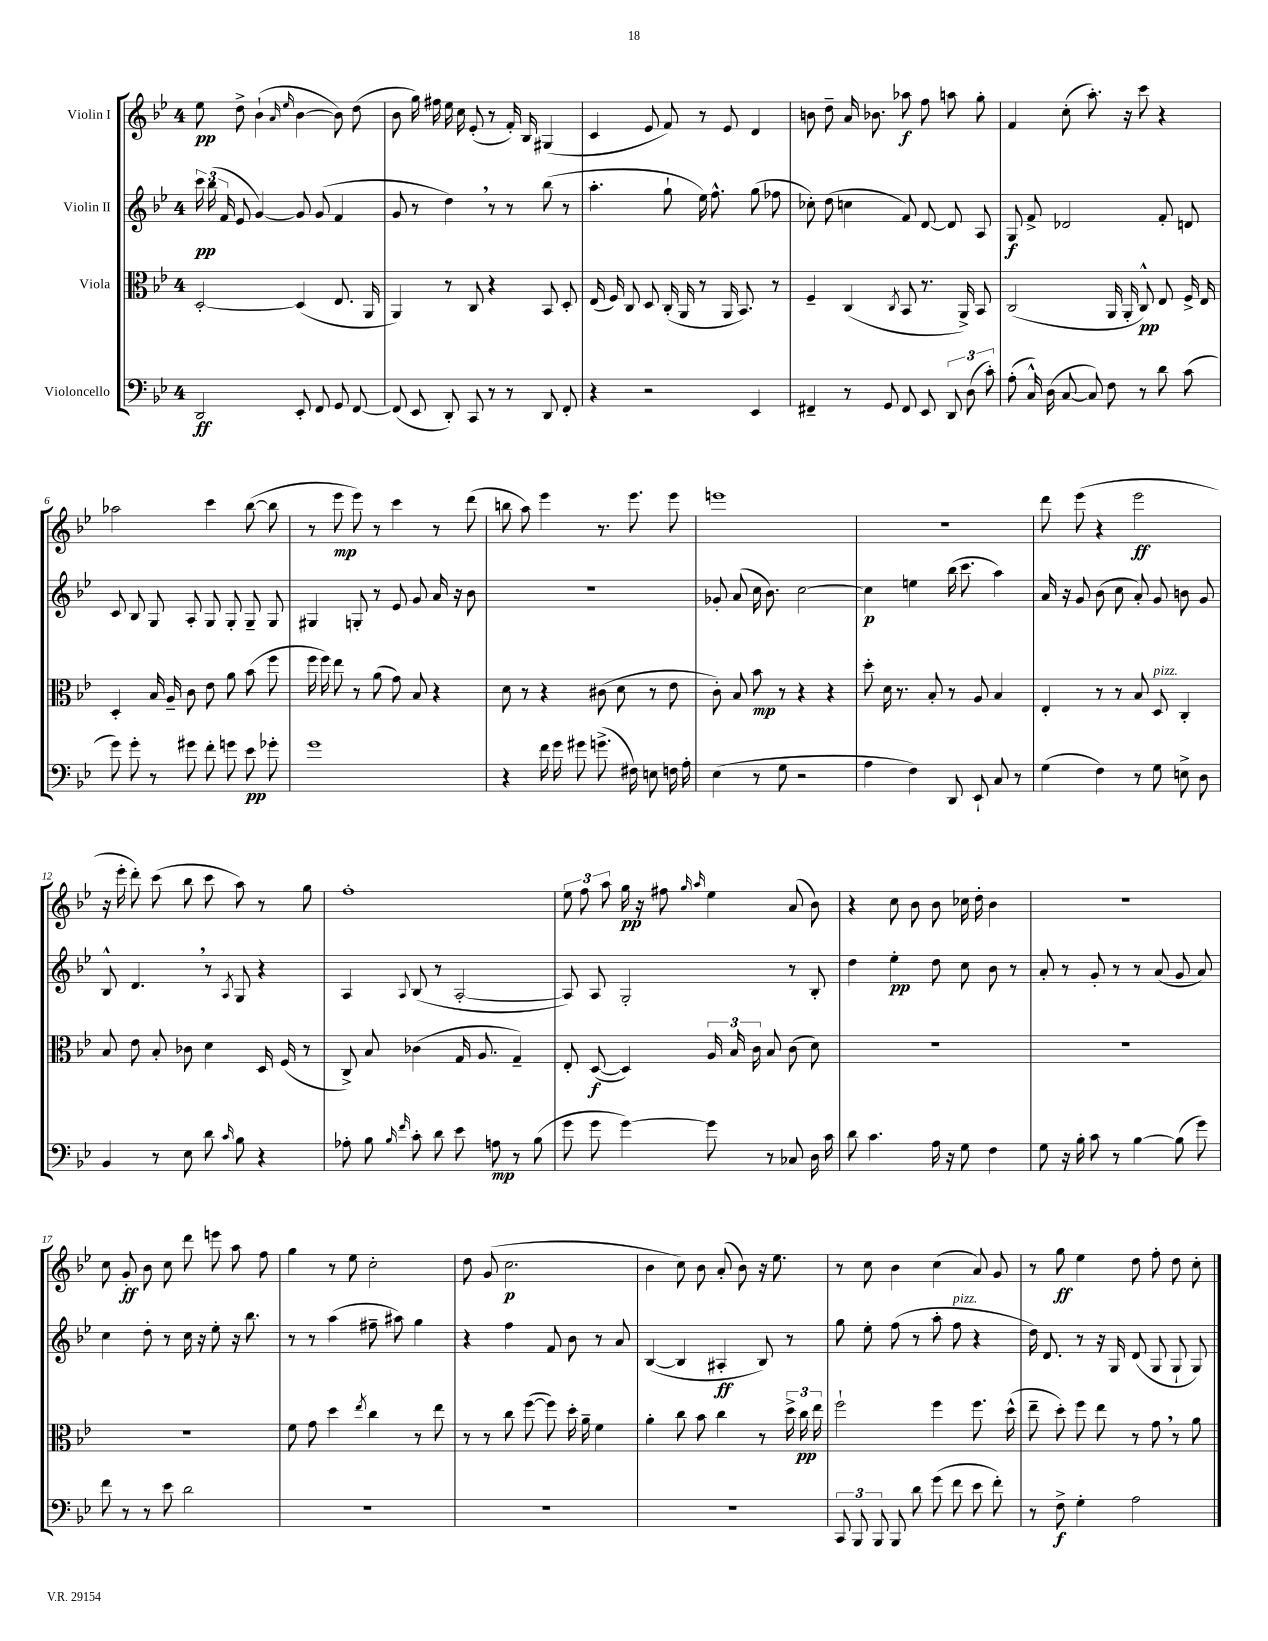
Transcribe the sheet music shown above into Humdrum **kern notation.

**kern	**kern	**kern	**kern
*staff4	*staff3	*staff2	*staff1
*clefF4	*clefC3	*clefG2	*clefG2
*k[b-e-]	*k[b-e-]	*k[b-e-]	*k[b-e-]
*M4/4	*M4/4	*M4/4	*M4/4
2DD	[2D'	24ccc	8ee-
.	.	(24bb-	.
.	.	24f	.
.	.	8e-	8dd^
.	.	[4g)	(4b-`
.	.	.	16qqa
.	.	.	16qqee-
8EE-'	(4D]	8g]	[4b-
8FF	.	(8g	.
8GG	8.E-	4f	8b-])
[8FF	.	.	(8dd
.	16AA	.	.
=	=	=	=
(8FF]	4AA)	8g	8b-
8EE-	.	8r	16gg)
.	.	.	16ff#
8DD')	8r	4dd)	16ee-
.	.	.	16cc
8CC	8C	.	(8e-'
8r	4r	8r	8r
8r	.	8r	16f')
.	.	.	16B-
8DD	8BB-	(8bb-	(4G#
8FF'	8D'	8r	.
=	=	=	=
4r	(16E-	4.aa'	4c
.	16F)	.	.
.	8C	.	.
2r	8D	.	8e-
.	(16C'	8gg`	8f)
.	16AA	.	.
.	8r	16ee-)	8r
.	.	8.ff^^	.
.	16AA	.	8e-
.	8.BB-)	.	.
4EE-	.	(8gg	4d
.	8r	8ff-	.
=	=	=	=
4FF#~	4F~	8cc-')	8b
.	.	(8dd	8dd~
8r	(4C	4cc	16a
.	.	.	8.b-
8GG	.	.	.
.	8qC	.	.
8FF#	8BB-	8f)	8aa-
8EE-	8.r	[8d	8ff
12DD	.	8d]	8aa
.	16AA^)	.	.
(12D	.	.	.
.	8BB-	8A	8gg'
12c')	.	.	.
=	=	=	=
(8A'	(2C	8G	4f
16C^^)	.	8f^	.
(16D	.	.	.
[8C	.	2d-	(8cc'
8C])	.	.	8.aa')
8F	16AA	.	.
.	16AA'	.	16r
8r	8C^^)	.	8ccc
8d	8E-	8f'	4r
(8c	16F^	8d	.
.	16E-	.	.
=	=	=	=
8g)	4D'	8c	2aa-
8g'	.	8B-	.
8r	16B-	8G	.
.	16A~	.	.
8g#	8c	8A'	.
8f'	8e-	8G	4ccc
8g	8a	8G'	.
8e-	(8b-	8G~	([8bb-
8g-'	8ff	8G	8bb-]
=	=	=	=
1g	16ff	4G#	8r
.	16ff)	.	.
.	8ee-	.	8eee-
.	8r	8G'	8eee-)
.	(8a	8r	8r
.	8g)	8e-	4ccc
.	8B-	8g	.
.	4r	16a	8r
.	.	16r	.
.	.	8b-	(8ddd
=	=	=	=
4r	8d	1r	8bb
.	8r	.	8aa)
16f	4r	.	4eee-
16g	.	.	.
8g#	.	.	.
(8.g^	(8c#	.	8.r
.	8d	.	.
16F#)	.	.	8.eee-
8E	8r	.	.
16F	8e-	.	8eee-
16A'	.	.	.
=	=	=	=
(4E-	8c')	8g-'	1eee
.	8B-	(8a	.
8r	8b-	16cc	.
.	.	8.b-)	.
8G	8r	.	.
2r	4r	[2cc	.
.	4r	.	.
=	=	=	=
4A	8dd'	4cc]	1r
.	16d	.	.
.	8.r	.	.
4F)	.	4ee	.
.	8B-'	.	.
8DD	8r	(16bb-	.
.	.	8.ccc	.
8EE-`	8A	.	.
8C	4B-	4aa)	.
8r	.	.	.
=	=	=	=
(4G	4E-'	16a	8ddd
.	.	16r	.
.	.	8g	(8eee-
4F)	8r	(8b-	4r
.	8r	8cc	.
8r	8B-	8a')	2eee-
8G	8D	8g	.
8E^	4C'	8b	.
8D	.	8g	.
=	=	=	=
4BB-	8B-	8B-^^	16r
.	.	.	16eee-'
.	8e-	4.d	8ddd')
8r	8B-'	.	(8ccc
8E-	8c-	.	8bb-
8d	4d	8r	8ccc
16qqc	.	8qA	.
8B-	.	8G	8aa)
4r	16D	4r	8r
.	(16F	.	.
.	8r	.	8gg
=	=	=	=
8A-'	8C^)	4A	1ff'
8B-	8B-	.	.
16qqB-	.	.	.
16qqf	.	8qqA	.
8c'	(4c-	(8B-	.
8d	.	8r	.
8e-	16G	[2A'	.
.	8.A	.	.
8A	.	.	.
8r	4G~)	.	.
(8B-	.	.	.
=	=	=	=
8g	8E-'	8A])	12ee-
.	.	.	12ff
8g	([8D	8A	.
.	.	.	12aa
[4g)	4D])	2G'	16gg
.	.	.	16r
.	.	.	8ff#
.	.	.	16qqgg
.	.	.	16qqaa
8g]	24A	.	4ee-
.	24B-	.	.
.	24c	.	.
8r	8B-	.	.
8C-	(8c	8r	(8a
16D	8d)	8B-'	8b-)
16c	.	.	.
=	=	=	=
8d	1r	4dd	4r
4.c	.	.	.
.	.	4ee-'	8cc
.	.	.	8b-
16A	.	8dd	8b-
16r	.	.	.
8G	.	8cc	16cc-
.	.	.	16dd'
4F	.	8b-	4b-
.	.	8r	.
=	=	=	=
8G	1r	8a'	1r
16r	.	8r	.
16B-'	.	.	.
8c	.	8g'	.
8r	.	8r	.
[4B-	.	8r	.
.	.	(8a	.
(8B-]	.	8g	.
8g)	.	8a)	.
=	=	=	=
8f	1r	4cc	8cc
8r	.	.	8g'
8r	.	8dd'	8b-
8e-	.	8r	8cc
2d	.	16cc	8ddd
.	.	16r	.
.	.	8ee-'	8eee
.	.	16r	8aa
.	.	8.bb-	.
.	.	.	8ff
=	=	=	=
1r	8f	8r	4gg
.	8g	8r	.
.	4dd	(4aa	8r
.	.	.	8ee-
.	8qee-	.	.
.	4cc	8ff#~	2cc'
.	.	8aa#)	.
.	8r	4gg	.
.	8ee-	.	.
=	=	=	=
1r	8r	4r	8dd
.	8r	.	(8g
.	8cc	4ff	2.cc
.	([8ff	.	.
.	8ff])	8f	.
.	16dd'	8b-	.
.	16a~	.	.
.	4f	8r	.
.	.	8a	.
=	=	=	=
1r	4a'	([4B-	4b-
.	8cc	4B-]	8cc)
.	8b-	.	8b-
.	4cc	4A#'	(8a'
.	.	.	8b-)
.	8r	8B-)	16r
.	.	.	8.ee-
.	24dd^	8r	.
.	24cc	.	.
.	24ee-	.	.
=	=	=	=
12CC	2ff`	8gg	8r
12BBB-	.	.	.
.	.	8ee-'	8cc
12BBB-	.	.	.
8BBB-	.	(8ff	4b-
8d	.	8r	.
(8g	4ff	8aa'	(4cc
8f	.	8ff	.
8e-	8.ff	4r	8a)
8f')	.	.	8g
.	(16dd^^	.	.
=	=	=	=
8r	8ee-~	16dd)	8r
.	.	8.d	.
8F^	8dd')	.	8gg
4G'	8ff	8r	4ee-
.	8ee-	16r	.
.	.	16G	.
2A	8r	(8d	8dd
.	8g	8G	8ff'
.	8r	8G`	8dd
.	8a	8G)	8cc'
==	==	==	==
*-	*-	*-	*-
